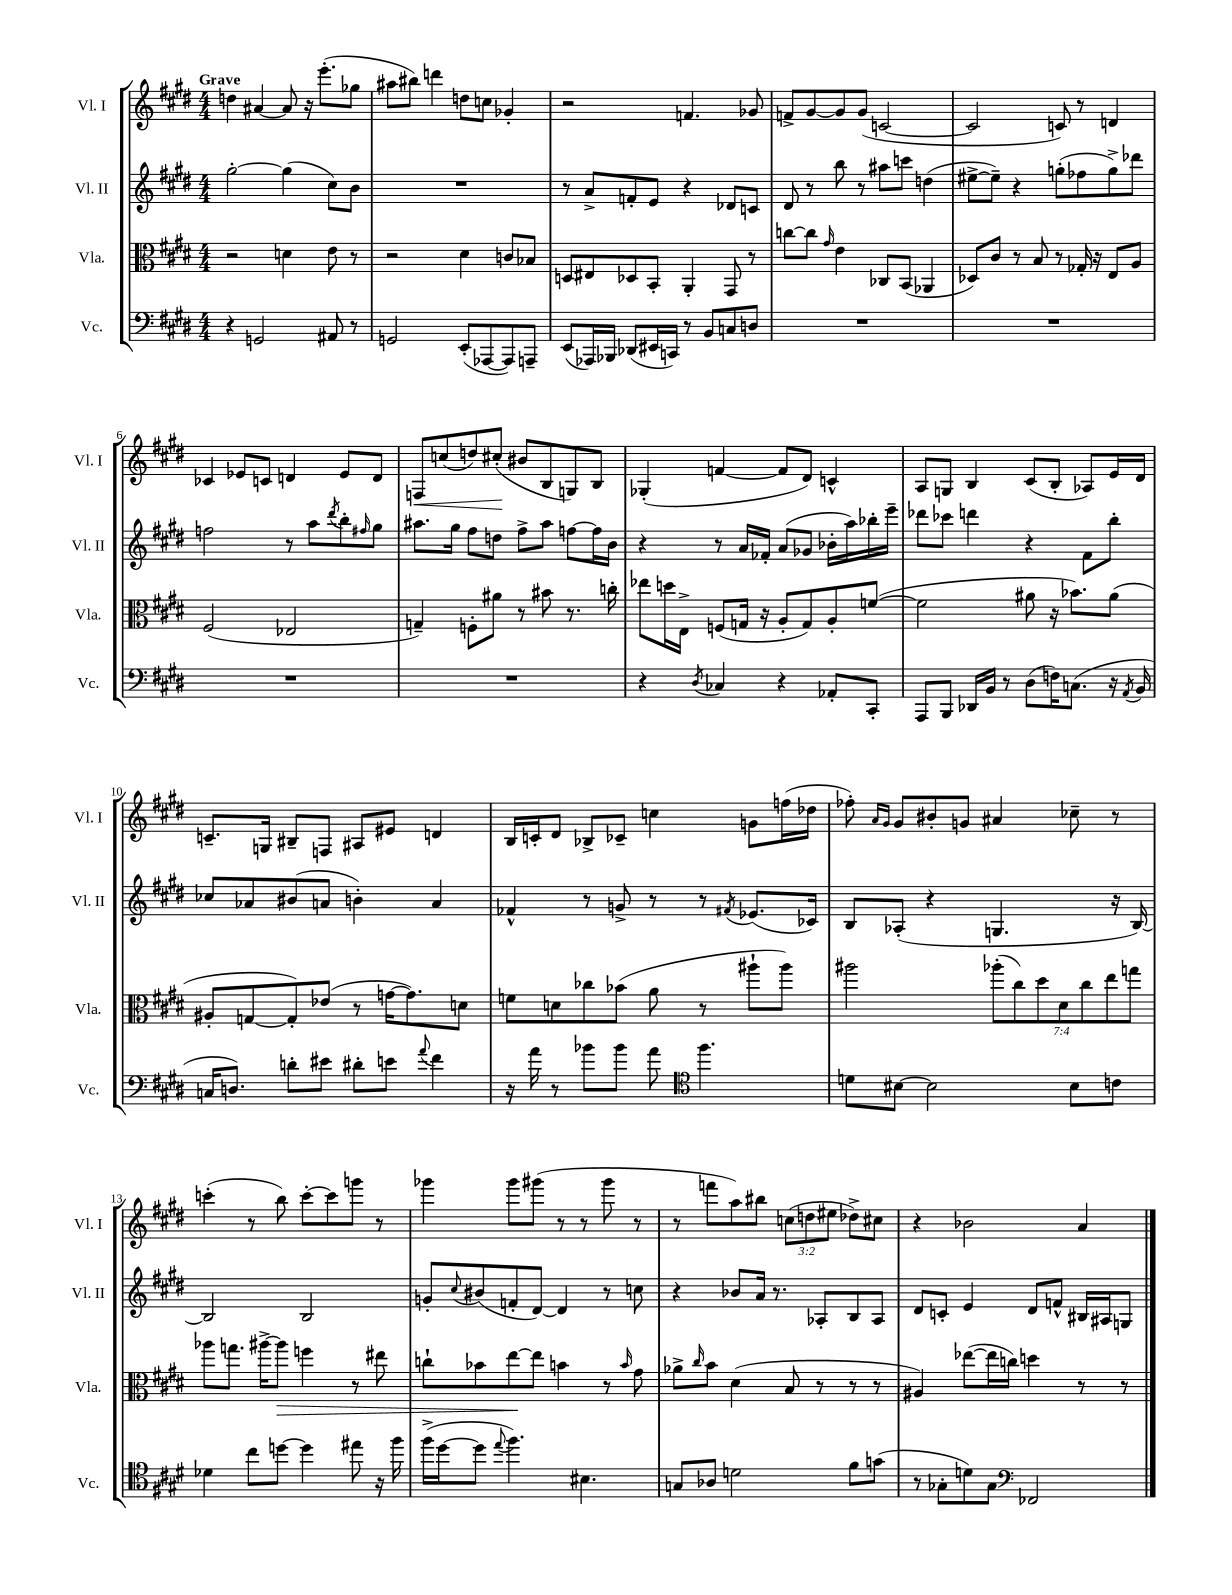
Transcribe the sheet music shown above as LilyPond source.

<<
\new StaffGroup <<
\new Staff = "s0" \with { instrumentName = "Vl. I" shortInstrumentName = "Vl. I" } {
    \clef treble \key e \major \numericTimeSignature \time 4/4 \override Staff.TupletNumber.text = #tuplet-number::calc-fraction-text \tempo "Grave"
    d''4 ais'4~ ais'8 r16 e'''8.-.( ges''8 |
    ais''8 bis''8) d'''4 d''8 c''8 ges'4-. |
    r2 f'4. ges'8 |
    f'8-> gis'8~ gis'8 gis'8( c'2~ |
    c'2 c'8) r8 d'4 |
    ces'4 ees'8 c'8 d'4 ees'8 d'8 |
    f8\< c''8( d''8) cis''8-.\!( bis'8 b8 g8) b8 |
    ges4-.( f'4~ f'8 dis'8) c'4-^ |
    a8 g8 b4 cis'8( b8-. aes8) e'16 dis'16 |
    c'8.-- g16 bis8-- f8 ais8 eis'8 d'4 |
    b16 c'16-. dis'8 bes8-> ces'8-- c''4 g'8 f''16( des''16 |
    fes''8-.) \grace { a'16 gis'16 } gis'8 bis'8-. g'8 ais'4 ces''8-- r8 |
    c'''4-.( r8 b''8) c'''8~-. c'''8 g'''8 r8 |
    ges'''4 ges'''8 gis'''8( r8 r8 gis'''8 r8 |
    r8 f'''8 a''8) bis''8 \tuplet 3/2 { c''8( d''8 eis''8 } des''8->) cis''8 |
    r4 bes'2 a'4 \bar "|." |
}
\new Staff = "s1" \with { instrumentName = "Vl. II" shortInstrumentName = "Vl. II" } {
    \clef treble \key e \major \numericTimeSignature \time 4/4
    gis''2~-. gis''4( cis''8) b'8 |
    R1 |
    r8 a'8-> f'8-. e'8 r4 des'8 c'8 |
    dis'8 r8 b''8 r8 ais''8 c'''8 d''4( |
    eis''8~-> eis''8--) r4 g''8-.( fes''8 g''8->) des'''8 |
    f''2 r8 a''8 \acciaccatura { dis'''8 } b''8-. \grace { fis''16 } gis''8 |
    ais''8. gis''16 fis''8 d''8 fis''8-> ais''8 f''8~ f''16 b'16 |
    r4 r8 a'16 fes'16-. a'8( ges'8 bes'16-. a''16) bes''16-. e'''16-- |
    des'''8 ces'''8 d'''4 r4 fis'8 b''8-. |
    ces''8 aes'8 bis'8( a'8 b'4-.) a'4 |
    fes'4-^ r8 g'8-> r8 r8 \acciaccatura { fis'8 } ees'8.( ces'16) |
    b8 aes8-.( r4 g4. r16 b16~) |
    b2 b2 |
    g'8-. \appoggiatura { cis''8 } bis'8( f'8-. dis'8~) dis'4 r8 c''8 |
    r4 bes'8 a'16 r8. aes8-. b8 aes8 |
    dis'8 c'8-. e'4 dis'8 f'8-^ bis16 ais16 g8 \bar "|." |
}
\new Staff = "s2" \with { instrumentName = "Vla." shortInstrumentName = "Vla." } {
    \clef alto \key e \major \numericTimeSignature \time 4/4 \override Staff.TupletNumber.text = #tuplet-number::calc-fraction-text
    r2 d'4 e'8 r8 |
    r2 dis'4 c'8 bes8 |
    d8 eis8 des8 b,8-. a,4-. gis,8 r8 |
    c''8~ c''8 \grace { gis'16 } e'4 ces8 b,8( aes,4 |
    des8) cis'8 r8 b8 r8 ges16-. r16 e8 a8 |
    fis2( ees2 |
    g4--) f8-. ais'8 r8 bis'8 r8. c''16-. |
    ees''8 d''16 e16-> f8( g16 r16 a8-. g8) a8-. f'8~( |
    f'2 ais'8 r16 bes'8.) ais'8( |
    ais8-. g8~ g8-.) ees'8( r8 g'16~ g'8.) d'8 |
    f'8 d'8 ces''8 bes'8( a'8 r8 ais''8-! ais''8) |
    ais''2 \tuplet 7/4 { aes''8-.( cis''8) dis''8 dis'8 cis''8 e''8 g''8 } |
    aes''8 g''8. ais''16~-> ais''8\> f''4 r8 eis''8 |
    c''8-! bes'8 e''8~\! e''8 b'4 r8 \grace { b'16 } gis'8 |
    aes'8-> \grace { cis''16 } b'8 dis'4( b8 r8 r8 r8 |
    ais4) ees''8~( ees''16 c''16) d''4 r8 r8 \bar "|." |
}
\new Staff = "s3" \with { instrumentName = "Vc." shortInstrumentName = "Vc." } {
    \clef bass \key e \major \numericTimeSignature \time 4/4
    r4 g,2 ais,8 r8 |
    g,2 e,8-.( aes,,8~ aes,,8) a,,8-- |
    e,8( aes,,16) bes,,16 des,8( eis,16 c,16) r8 b,8 c8 d8 |
    R1 |
    R1 |
    R1 |
    R1 |
    r4 \acciaccatura { dis8 } ces4 r4 aes,8-. cis,8-. |
    a,,8 b,,8 des,16 b,16 r8 dis8( f16) c8.( r16 \acciaccatura { a,8 } b,16 |
    c16 d8.) d'8-. eis'8 dis'8-. e'8 \appoggiatura { a'8 } fis'4 |
    r16 a'16 r8 bes'8 bes'8 a'8 \clef tenor fis''4. |
    d'8 bis8~ bis2 bis8 c'8 |
    des'4 cis''8 d''8~ d''4 eis''8 r16 fis''16 |
    fis''16->( dis''16~ dis''8 \appoggiatura { e''8 } fis''4.) bis4. |
    g8 aes8 d'2 fis'8 g'8( |
    r8 ges8-. d'8) ges8 \clef bass fes,2 \bar "|." |
}
>>
>>
